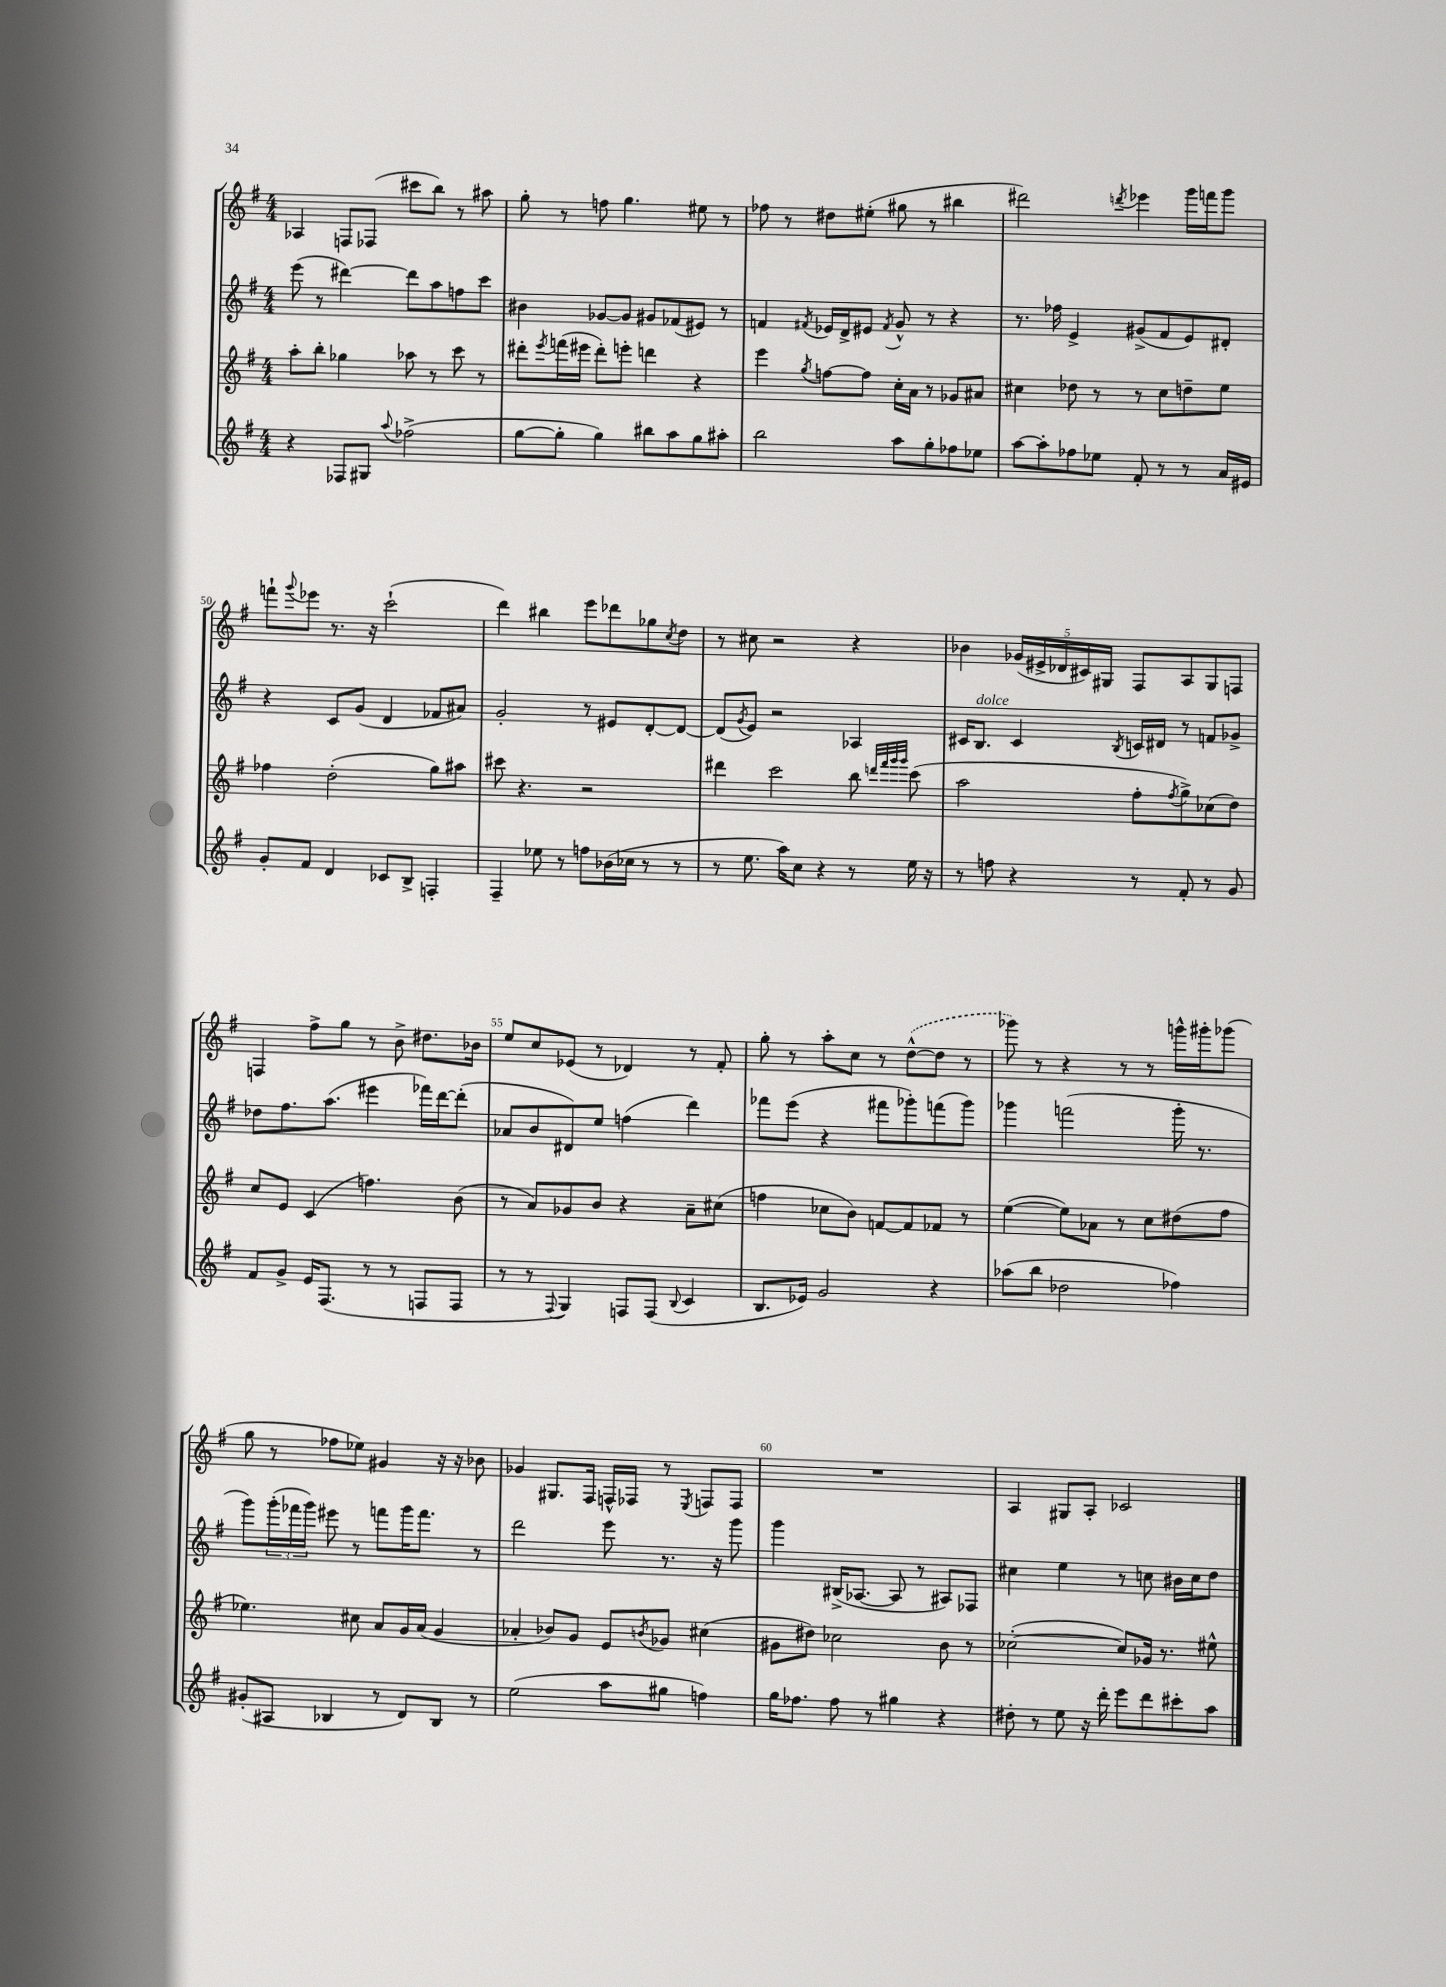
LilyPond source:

<<
\new StaffGroup <<
\new Staff = "s0" {
    \clef treble \key g \major \numericTimeSignature \time 4/4
    aes4 f8 fes8( cis'''8 b''8) r8 ais''8 |
    g''8-. r8 f''8 g''4. eis''8 r8 |
    fes''8 r8 dis''8 eis''8-.( gis''8 r8 bis''4 |
    dis'''2) \acciaccatura { d'''8 } ees'''4 g'''16 f'''16 g'''8 |
    f'''8-! \appoggiatura { g'''8 } ees'''8 r8. r16 c'''2-!( |
    d'''4) bis''4 e'''8 des'''8 ges''8 \acciaccatura { c''8 } d''8 |
    r8 cis''8 r2 r4 |
    bes'4 \tuplet 5/4 { ges'16( eis'16-> des'16 cis'16) gis16 } fis8 a8 gis8 f8 |
    f4 fis''8-> g''8 r8 b'8-> dis''8. bes'16 |
    e''8 c''8 ees'8( r8 des'4) r8 fis'8-. |
    g''8-. r8 a''8-. c''8 r8 \once \slurDashed d''8~-^( d''8 r8 |
    ges'''8) r8 r4 r8 r8 g'''16-^ gis'''16-. ges'''8( |
    g''8 r8 fes''8 ees''8) gis'4 r16 r16 bes'8 |
    ges'4 gis8. fis16 f16-^ fes16 r8 \acciaccatura { e8 } f8 f8 |
    R1 |
    a4 gis8 a8-. ces'2 \bar "|." |
}
\new Staff = "s1" {
    \clef treble \key g \major \numericTimeSignature \time 4/4
    e'''8( r8 dis'''4~) dis'''8 a''8 f''8 c'''8 |
    bis'4 ges'8~ ges'8 gis'8 fes'8( eis'8) r8 |
    f'4 \acciaccatura { fis'8 } ees'16 d'16-> eis'8 \acciaccatura { fis'8 } g'8-^ r8 r4 |
    r8. fes''16 e'4-> gis'8->( fis'8 e'8) dis'8-. |
    r4 c'8 g'8( d'4 fes'8 ais'8) |
    g'2-. r8 eis'8 d'8~-. d'8~ |
    d'8( \acciaccatura { g'8 } e'8) r2 aes4 |
    cis'16 b8.^\markup { \italic "dolce" } cis'4 \acciaccatura { b8 } c'16 dis'16 r8 f'8 ges'8-> |
    des''8 fis''8. a''8.( eis'''4 fes'''16) d'''16~ d'''8-.( |
    aes'8 b'8 dis'8) e''8 f''4( d'''4) |
    fes'''8 e'''8( r4 fis'''8 ges'''8-.) f'''8( ges'''8) |
    ges'''4 f'''2( ges'''16-. r8. |
    g'''8) \tuplet 3/2 { g'''16-.( fes'''16 g'''16) } eis'''8 r8 f'''8 g'''16 f'''8. r8 |
    d'''2 e'''8 r8. r16 g'''8 |
    g'''4 bis16->( aes8.~ aes8 r8 ais8) fes8 |
    cis''4 e''4 r8 c''8 bis'16 c''16 d''8 \bar "|." |
}
\new Staff = "s2" {
    \clef treble \key g \major \numericTimeSignature \time 4/4
    a''8-. b''8-. ges''4 aes''8 r8 c'''8 r8 |
    dis'''8-. \acciaccatura { e'''8 } f'''16( eis'''16 dis'''8-.) e'''8-. d'''4 r4 |
    e'''4 \acciaccatura { g''8 } f''8~ f''8 c''16-. a'16 r8 ges'8 ais'8 |
    cis''4 des''8 r8 r8 cis''8 d''8-- e''8 |
    fes''4 d''2-.( g''8) ais''8 |
    cis'''8 r4. r2 |
    dis'''4 c'''2 b''8 \grace { d'''32 fis'''32 g'''32 g'''32 } c'''8( |
    a''2 fis''8-. \acciaccatura { fis''8 } g''8->) ces''8( d''8) |
    c''8 e'8 c'4( f''4.) b'8( |
    r8 a'8) ges'8 b'8 r4 a'8-- cis''8( |
    f''4 ces''8 b'8) f'8~ f'8 fes'8 r8 |
    e''4~( e''8) aes'8 r8 c''8 dis''8( fis''8 |
    ees''4.) cis''8 a'8 g'16 a'16( g'4 |
    aes'4-. bes'8) g'8 e'8 \acciaccatura { b'8 } ges'8 cis''4( |
    gis'8 dis''8) ces''2 b'8 r8 |
    ces''2~-.( ces''8) ges'16 r8. eis''8-^ \bar "|." |
}
\new Staff = "s3" {
    \clef treble \key g \major \numericTimeSignature \time 4/4
    r4 fes8 gis8 \appoggiatura { a''8 } fes''2->( |
    g''8~ g''8-. g''4) bis''8 a''8 g''8 ais''8-. |
    b''2 a''8 g''8-. fes''8 ees''8 |
    a''8~ a''8-. fes''8 ees''8 fis'8-. r8 r8 a'16 eis'16 |
    g'8-. fis'8 d'4 ces'8 b8-> f4-. |
    fis4-- ees''8 r8 f''8 bes'16( ces''16 r8 r8 |
    r8 e''8. a''16) c''8 r4 r8 e''16 r16 |
    r8 f''8 r4 r8 fis'8-. r8 g'8 |
    fis'8 g'8-> e'16 fis8.( r8 r8 f8 f8 |
    r8 r8 \appoggiatura { fis8 } g4) f8 f8( \appoggiatura { b8 } c'4 |
    b8. ees'16) g'2 r4 |
    aes''8( b''8 des''2 fes''4) |
    gis'8-.( ais8 bes4 r8 d'8) bes8 r8 |
    e''2( a''8 gis''8 f''4) |
    g''16 fes''8. fes''8 r8 gis''4 r4 |
    dis''8-. r8 e''8 r16 d'''16-. e'''8 d'''8 cis'''8-. a''8 \bar "|." |
}
>>
>>
\layout { \context { \Score currentBarNumber = #46 \override BarNumber.break-visibility = ##(#f #t #t) barNumberVisibility = #(every-nth-bar-number-visible 5) } }
